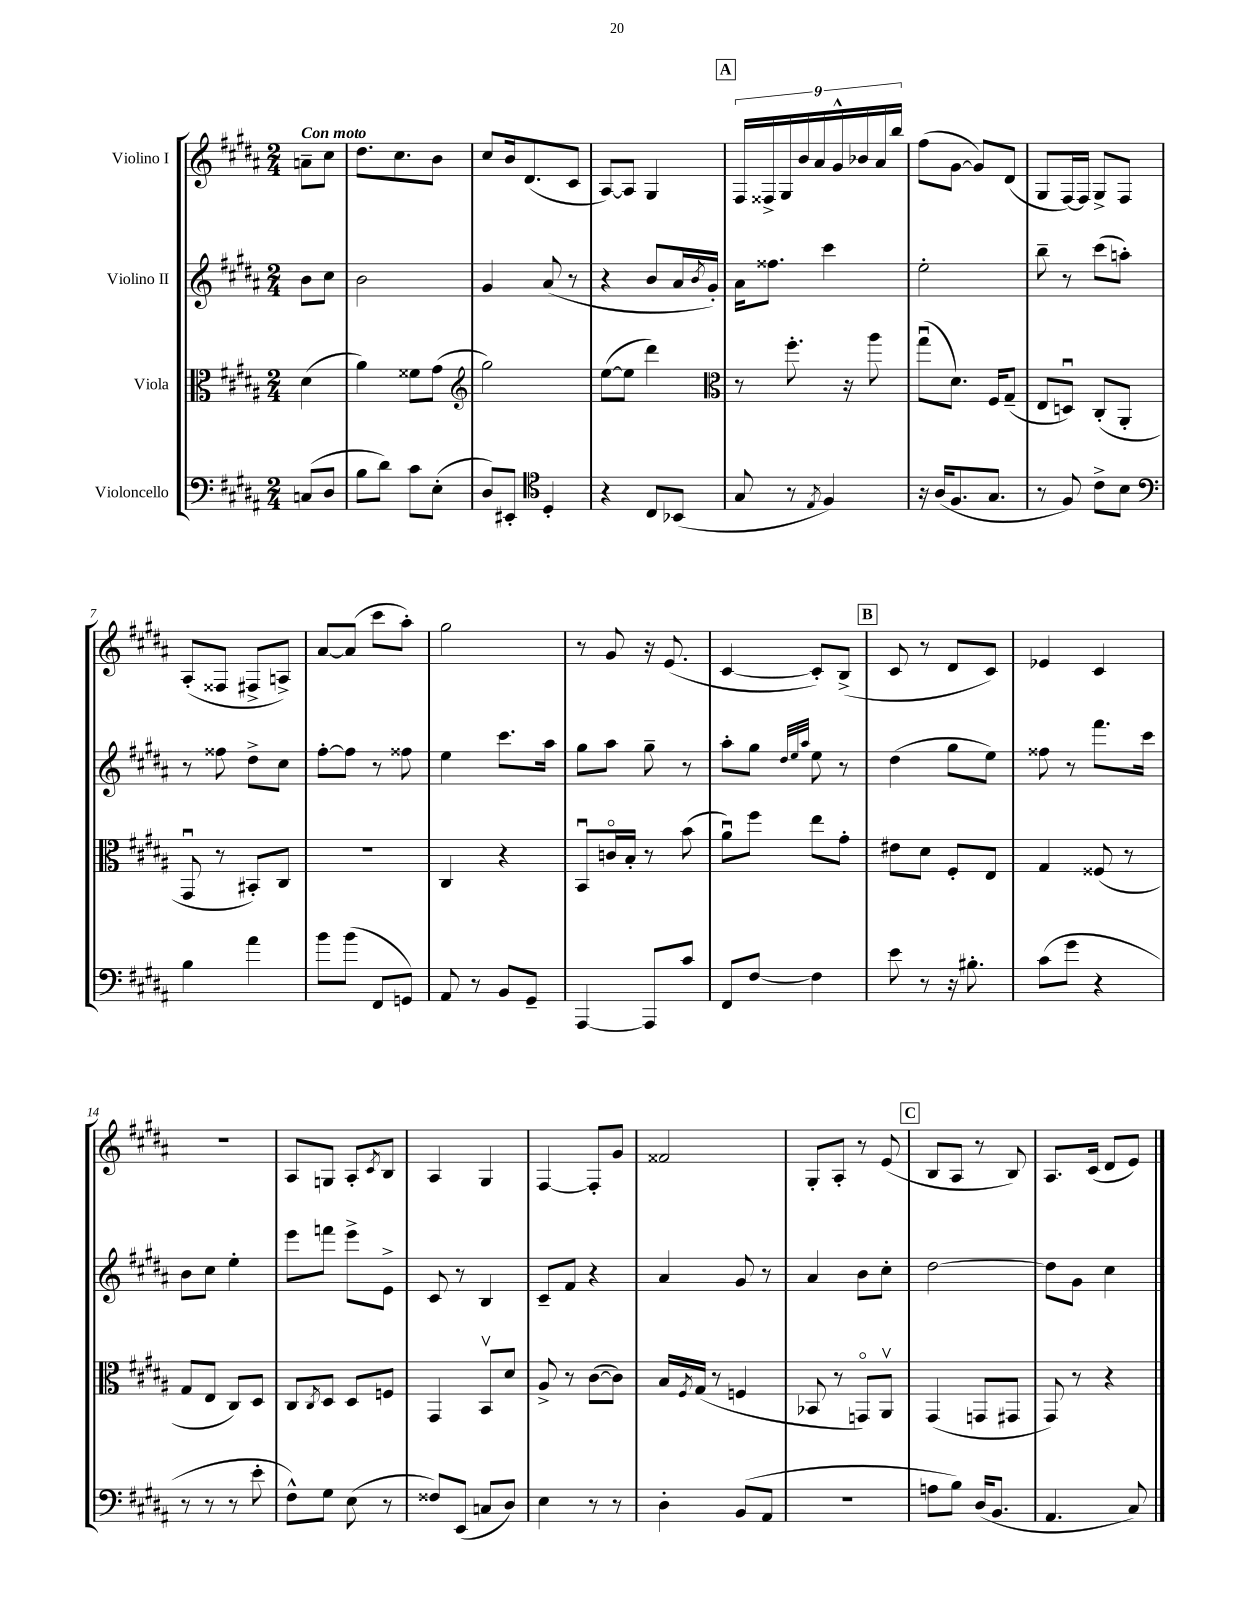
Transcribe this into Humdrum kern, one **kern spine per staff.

**kern	**kern	**kern	**kern
*part4	*part3	*part2	*part1
*staff4	*staff3	*staff2	*staff1
*I"Violoncello	*I"Viola	*I"Violino II	*I"Violino I
*clefF4	*clefC3	*clefG2	*clefG2
*k[f#c#g#d#a#]	*k[f#c#g#d#a#]	*k[f#c#g#d#a#]	*k[f#c#g#d#a#]
*M2/4	*M2/4	*M2/4	*M2/4
=	=	=	=
!	!	!	!LO:TX:a:B:t=Con moto
(8Cn/L	(4d#\	8b\L	8an~\L
8D#/J	.	8cc#\J	8cc#\J
=1	=1	=1	=1
8B\L	4a#\)	2b\	8.dd#\L
8d#\J)	.	.	.
.	.	.	8.cc#\
8c#\L	8f##X\L	.	.
(8E'\J	(8g#\J	.	8b\J
=2	=2	=2	=2
*	*clefG2	*	*
8D#/L)	2gg#\)	4g#/	8cc#/L
8EE#X'/J	.	.	16b/k
.	.	.	(8.d#/
*clefC4	*	*	*
4D#'/	.	(8a#/	.
.	.	8r	8c#/J
=3	=3	=3	=3
4r	([8ee\L	4r	[8A#/L)
.	8ee\J]	.	8A#/J]
8C#/L	4ddd#\)	8b/L	4G#/
(8BB-X/J	.	16a#/L	.
.	.	8qb/	.
.	.	16g#'/JJ)	.
!!LO:REH:place=s1:t=A
=4	=4	=4	=4
*	*clefC3	*	*
8G#/	8r	16a#\KL	18F#/LL
.	.	.	18F##X^/
.	.	8.ff##X\J	.
.	.	.	18G#/
8r	8.ff#'\	.	.
.	.	.	18b/
.	.	.	18a#/
8qE/	.	.	.
4F#/)	.	4ccc#\	.
.	.	.	18g#^^/
.	16r	.	.
.	.	.	18b-X/
.	8aa#\	.	.
.	.	.	18a#/
.	.	.	18bb/JJ
=5	=5	=5	=5
16r	(8gg#u\L	2ee'\	(8ff#\L
(16A#/KL	.	.	.
8.F#/	8.d#\J)	.	[8g#\J
.	.	.	8g#/L])
8.G#/J	16F#/KL	.	.
.	(8G#~/J	.	(8d#/J
=6	=6	=6	=6
8r	8E/L	8bb~\	8G#/L
8F#/)	8Dnu/J)	8r	[16F#/L)
.	.	.	16F#/JJ]
8c#^\L	(8C#'/L	(8ccc#\L	8G#^/L
8B\J	8AA#'/J	8aan'\J)	8F#/J
!!LO:LB:g=z
=7	=7	=7	=7
*clefF4	*	*	*
4B\	8GG#u/	8r	(8A#'/L
.	8r	8ff##X\	8F##X/J
4a#\	8BB#X'/L)	8dd#^\L	8F#X^/L
.	8C#/J	8cc#\J	8An^/J)
=8	=8	=8	=8
8b\L	2r	[8ff#'\L	[8a#/L
(8b\J	.	8ff#\J]	(8a#/J]
8FF#/L	.	8r	8ccc#\L
8GGn/J)	.	8ff##X\	8aa#'\J)
=9	=9	=9	=9
8AA#/	4C#/	4ee\	2gg#\
8r	.	.	.
8BB/L	4r	8.ccc#\L	.
8GG#~/J	.	.	.
.	.	16aa#\Jk	.
=10	=10	=10	=10
[4AAA#/	8BBu/L	8gg#\L	8r
.	16cn/L	8aa#\J	8g#/
.	16B'/JJ	.	.
8AAA#/L]	8r	8gg#~\	16r
.	.	.	(8.e/
8c#/J	(8b\	8r	.
=11	=11	=11	=11
8FF#/L	8a#u\L)	8aa#'\L	[4c#/
[8F#/J	8ff#\J	8gg#\J	.
.	.	32qqdd#/LLL	.
.	.	32qqee/	.
.	.	32qqaa#/JJJ	.
4F#\]	8ee\L	8ee\	8c#'/L])
.	8g#'\J	8r	(8B^/J
!!LO:REH:place=s1:t=B
=12	=12	=12	=12
8e\	8e#X\L	(4dd#\	8c#/
8r	8d#\J	.	8r
16r	8F#'/L	8gg#\L	8d#/L
8.B#X'\	.	.	.
.	8E/J	8ee\J)	8c#/J)
=13	=13	=13	=13
(8c#\L	4G#/	8ff##X\	4e-X/
8g#\J	.	8r	.
4r	(8F##X/	8.fff#\L	4c#/
.	8r	.	.
.	.	16ccc#\Jk	.
!!LO:LB:g=z
=14	=14	=14	=14
8r	8G#/L	8b\L	2r
8r	8E/J	8cc#\J	.
8r	8C#/L)	4ee'\	.
8e'\	8D#/J	.	.
=15	=15	=15	=15
8F#^^\L)	8C#/L	8eee\L	8A#/L
.	8qC#/	.	.
8G#\J	8D#/J	8fffn\J	8Gn/J
(8E\	8D#/L	8eee^\L	8A#'/L
.	.	.	8qc#/
8r	8Fn/J	8e^\J	8B/J
=16	=16	=16	=16
8F##X/L)	4GG#/	8c#/	4A#/
(8EE/J	.	8r	.
8Cn/L	8BBv/L	4B/	4G#/
8D#/J)	8d#/J	.	.
=17	=17	=17	=17
4E\	8A#^/	8c#~/L	[4F#/
.	8r	8f#/J	.
8r	([8c#\L	4r	8F#'/L]
8r	8c#\J])	.	8g#/J
=18	=18	=18	=18
4D#'\	16B/LL	4a#/	2f##X/
.	8qF#/	.	.
.	(16G#/JJ	.	.
.	8r	.	.
(8BB/L	4Fn/	8g#/	.
8AA#/J	.	8r	.
=19	=19	=19	=19
2r	8BB-X/	4a#/	8G#'/L
.	8r	.	8A#'/J
.	8GGn/L)	8b\L	8r
.	8AA#v/J	8cc#'\J	(8e/
!!LO:REH:place=s1:t=C
=20	=20	=20	=20
8An\L	(4GG#/	[2dd#\	8B/L
8B\J)	.	.	8A#/J
(16D#/KL	8GGn/L	.	8r
8.BB/J	.	.	.
.	8GG#X/J	.	8B/)
=21	=21	=21	=21
4.AA#/	8GG#/)	8dd#\L]	8.A#/L
.	8r	8g#\J	.
.	.	.	(16c#/Jk
.	4r	4cc#\	8d#/L
8C#/)	.	.	8e/J)
==	==	==	==
*-	*-	*-	*-
